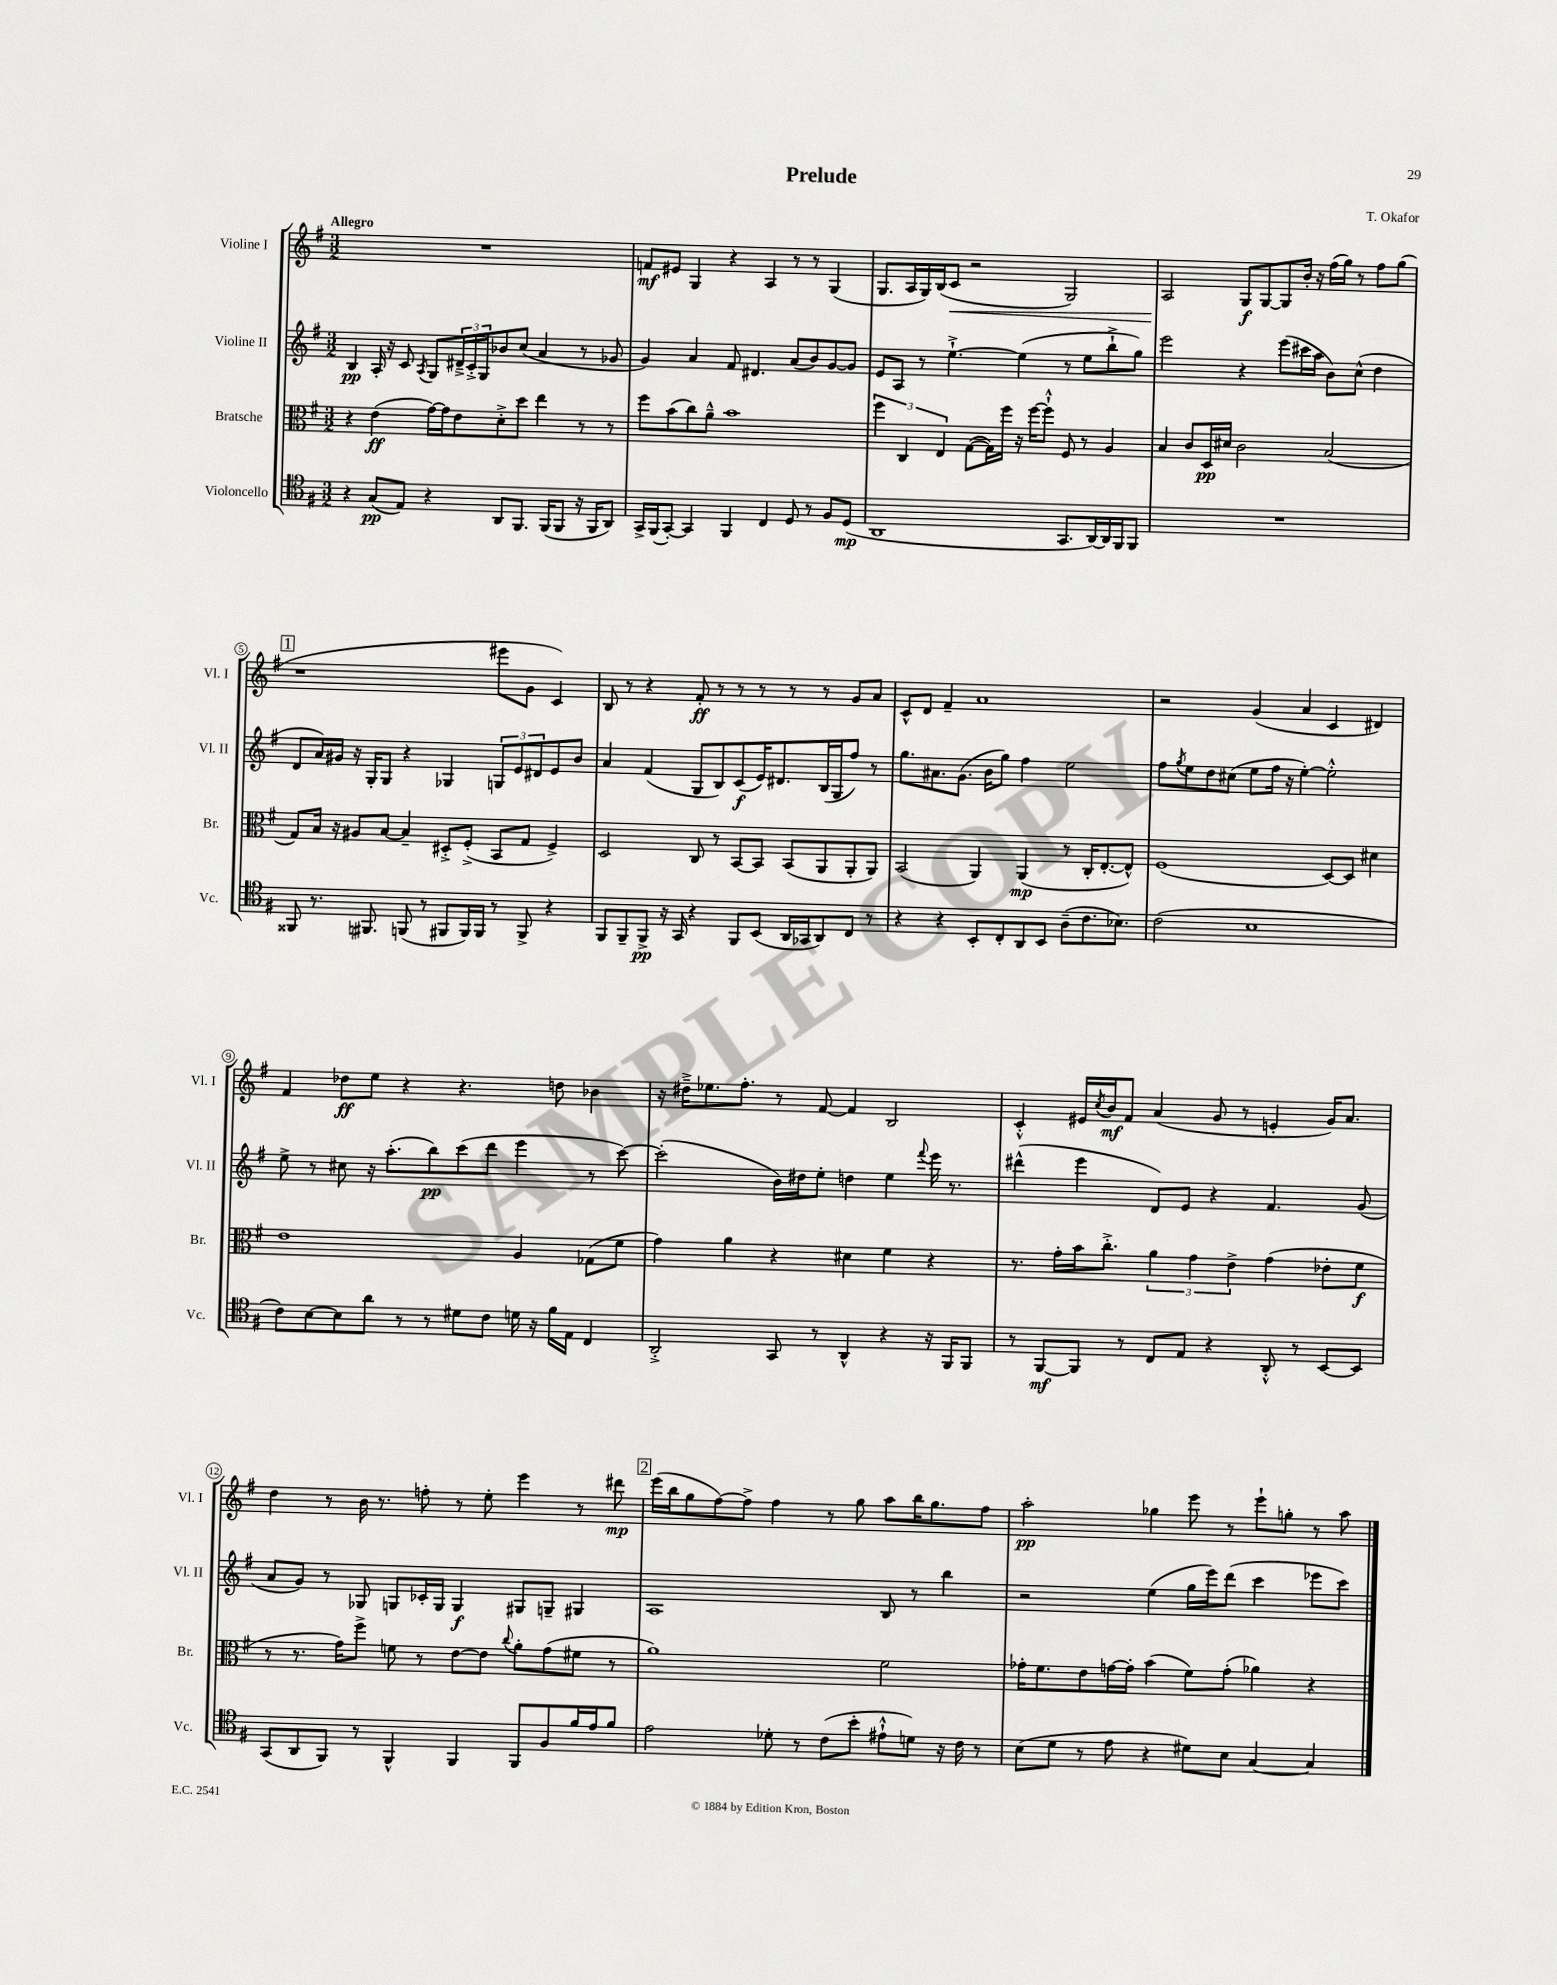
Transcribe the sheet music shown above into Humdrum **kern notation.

**kern	**kern	**kern	**kern
*staff4	*staff3	*staff2	*staff1
*clefC4	*clefC3	*clefG2	*clefG2
*k[f#]	*k[f#]	*k[f#]	*k[f#]
*M3/2	*M3/2	*M3/2	*M3/2
4r	4r	4B	1.r
(8G	(4e	16A'	.
.	.	16r	.
8E)	.	8c	.
.	.	8qA	.
4r	[16g)	8G	.
.	16g]	.	.
.	8e	24d#~^	.
.	.	24c'^	.
.	.	24G	.
8AA	8d'^	8b-	.
8.FF#	8dd	(8cc	.
.	4ee	4a	.
(16FF#	.	.	.
8FF#	.	.	.
16r	8r	8r	.
16FF#	.	.	.
8AA)	8r	8g-	.
=	=	=	=
16GG^	8ff#	4g)	8f
(16FF#	.	.	.
[8GG')	(8b	.	8e#
4GG]	8cc)	4a	4G
.	8a~^^	.	.
4FF#	1b	8f#	4r
.	.	4.d#	.
4C	.	.	4A
8D	.	(8a	8r
8r	.	8b)	8r
8F#	.	[8g	(4G
(8D	.	8g]	.
=	=	=	=
1AA	6ff#	8e	8.G
.	.	8A	.
.	6C	.	.
.	.	.	16A
.	.	8r	16G)
.	.	.	(16B
.	6E	.	.
.	.	[4.ee`^	8c
.	([8G	.	2r
.	16G])	.	.
.	16ff#	.	.
.	16r	(4ee]	.
.	[16ff#	.	.
.	8ff#`^^]	.	.
8.GG	8F#	8r	2G)
.	8r	8ee	.
[16AA)	.	.	.
16AA]	4A	8bb`^	.
16FF#	.	.	.
8FF#	.	8gg)	.
=	=	=	=
1.r	4B	2eee	2A
.	8c	.	.
.	16D	.	.
.	16d#	.	.
.	2c	4r	8G
.	.	.	[8G
.	.	(8eee	8G]
.	.	16ccc#	16b'
.	.	16aa	16r
.	(2B	8b)	(16ff#
.	.	.	16gg)
.	.	(8cc^^	8r
.	.	4dd	8ff#
.	.	.	(8gg
=	=	=	=
8FF##	8G)	8d	1r
8.r	16B	16a)	.
.	16r	16g#	.
.	8A#	16r	.
8.FF#	.	16G'	.
.	[8B	8G	.
(8FF	4B~]	4r	.
8r	.	.	.
8FF#	8D#'^	4G-	.
16FF#)	(8F#'^	.	.
16FF#	.	.	.
8r	8BB	12G	8eee#
.	.	12e	.
8FF#^	8G	.	8g
.	.	12d#	.
4r	4F#^)	8e	4c)
.	.	8b	.
=	=	=	=
8FF#	2D	4a	8B
8FF#~	.	.	8r
8FF#^	.	(4f#	4r
16r	.	.	.
16GG	.	.	.
4r	8C	8G	8f#'
.	8r	8B)	8r
8FF#	[8BB	(8c	8r
(8BB	8BB]	16e)	8r
.	.	8.d#	.
16AA	(8BB	.	8r
16GG-	.	.	.
8AA)	8AA	(16B	8r
.	.	16G	.
8C	8AA'	8ff#)	8g
8r	8AA)	8r	8a
=	=	=	=
4r	(2BB	8.gg	8c^^
.	.	.	8d
.	.	8.a#	.
4r	.	.	4f#~
.	.	(8.g	.
8BB'	4AA)	.	1a
.	.	16b	.
8C'	.	8gg)	.
8AA	(4AA	4ff#	.
8BB	.	.	.
(8A~	8r	2ee	.
8.c	16C'	.	.
.	[8.E'	.	.
8.B-)	.	.	.
.	8E^^])	.	.
=	=	=	=
(2c	(1F#	8ff#	2r
.	.	8qgg	.
.	.	8ee	.
.	.	8dd	.
.	.	(8cc#	.
1B	.	8ee	(4g
.	.	16ff#	.
.	.	16r	.
.	.	[4ee')	4a
.	[8D)	2ee'^^]	4c
.	8D]	.	.
.	4d#	.	4d#)
=	=	=	=
8c)	1e	8ee^	4f#
[8B	.	8r	.
8B]	.	8cc#	8dd-
8a	.	16r	8ee
.	.	(8.aa'	.
8r	.	.	4r
8r	.	8bb)	.
8d#	.	(8ccc	4.r
8c	.	8ddd	.
16d	4A	4eee	.
16r	.	.	.
16f#	.	.	8dd
16E	.	.	.
4C	(8G-	8r	4b-
.	8f#	[8ccc)	.
=	=	=	=
2AA'^	4g)	(2ccc']	16r
.	.	.	16dd#~^
.	.	.	8.ee-
.	4a	.	.
.	.	.	8.ff#'
8GG	4r	16b)	8r
.	.	16dd#	.
8r	.	8ee'	[8f#
4AA^^	4d#	4dd	4f#]
4r	4f#	4ee	2B
.	.	8qqfff#	.
16r	4r	16eee	.
16FF#	.	8.r	.
8FF#	.	.	.
=	=	=	=
8r	8.r	(4ddd#^^	4c'^^
[8FF#	.	.	.
.	16g'	.	.
8FF#]	16b	4eee	16e#
.	.	.	8qcc
.	8.cc'^	.	16b
8r	.	.	8f#
8C	6a	8d)	(4a
8E	.	8e	.
.	6g	.	.
4r	.	4r	8g
.	6e^	.	.
.	.	.	8r
8AA'^^	(4g	4.f#	4e'
8r	.	.	.
[8BB	8e-'	.	16g)
.	.	.	8.a
8BB]	8f#	(8g	.
=	=	=	=
(8GG	8r	8a	4dd
8AA	8.r	8g)	.
8FF#)	.	8r	8r
.	16g)	.	.
8r	8ff#^	8G-	16b
.	.	.	8.r
4FF#^^	8f	8G	.
.	8r	16c-'	8ff'
.	.	16G	.
4FF#	[8e	4G	8r
.	8e]	.	8ee'
.	8qqcc	.	.
8FF#	8a'	8G#	4eee
8F#	(8g	8G~	.
16f#	8f#	4G#	8r
16e	.	.	.
8f#	8r	.	8ddd#
=	=	=	=
2e	1a)	1A	(16eee
.	.	.	16bb
.	.	.	8gg
.	.	.	[8ff#)
.	.	.	8ff#^]
8d-'	.	.	4ff#
8r	.	.	.
(8c	.	.	8r
8b'	.	.	8gg
8e#`^^	2f#	8B	8aa
8d)	.	8r	16bb
.	.	.	8.gg
16r	.	4bb	.
16c	.	.	.
8r	.	.	8ff#
=	=	=	=
(8B	16g-'	2r	2aa'
.	8.f#	.	.
8d	.	.	.
8r	8e	.	.
8e	[16g	.	.
.	16g']	.	.
4r	(4b	(4ee	4gg-
8d#)	8f#)	16gg	8eee
.	.	16eee)	.
8B	(8g'	(8ddd	8r
[4G	4a-)	4ccc	8eee`
.	.	.	8gg'
4G]	4r	8eee-	8r
.	.	8ccc)	8aa
==	==	==	==
*-	*-	*-	*-
